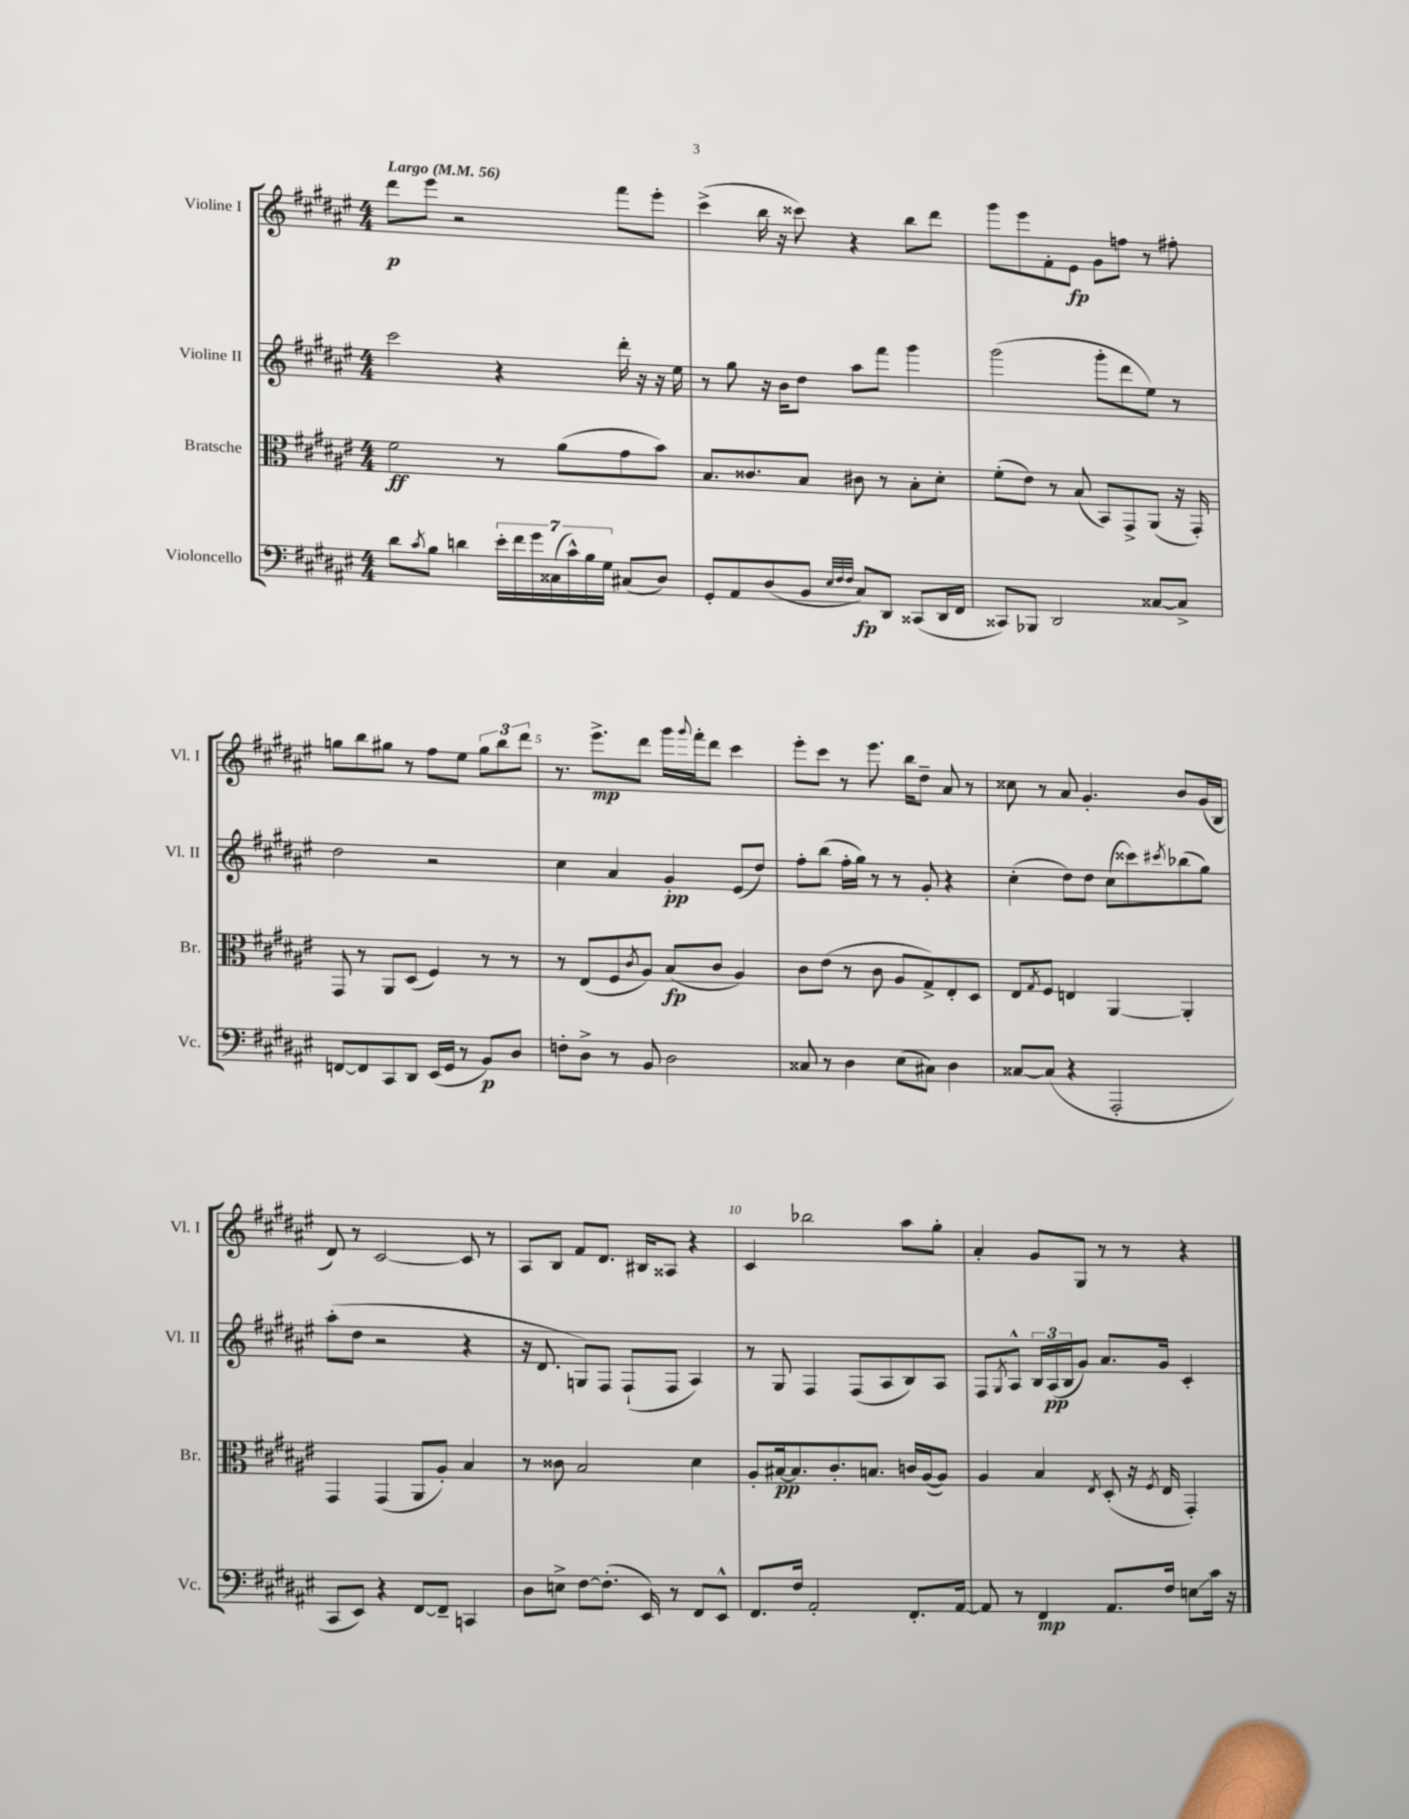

**kern	**kern	**kern	**kern
*staff4	*staff3	*staff2	*staff1
*clefF4	*clefC3	*clefG2	*clefG2
*k[f#c#g#d#a#e#]	*k[f#c#g#d#a#e#]	*k[f#c#g#d#a#e#]	*k[f#c#g#d#a#e#]
*M4/4	*M4/4	*M4/4	*M4/4
*MM56	*MM56	*MM56	*MM56
8d#	2f#	2ccc#	8ddd#
8qc#	.	.	.
8B	.	.	8eee#
4d	.	.	2r
28e#'	8r	4r	.
28f#	.	.	.
28g#	.	.	.
(28C##	.	.	.
.	(8a#	.	.
28c#^^)	.	.	.
28B	.	.	.
28G#	.	.	.
(8C#	8g#	16ddd#'	8fff#
.	.	16r	.
8D#)	8b)	16r	8eee#'
.	.	16ee#	.
=	=	=	=
8GG#'	8.B	8r	(4ccc#^
8AA#	.	8gg#	.
.	8.c##	.	.
(8D#	.	16r	16bb
.	.	16b	16r
8BB	8B	8dd#	8ccc##)
32qqE#	.	.	.
32qqF#	.	.	.
32qqF#	.	.	.
8C#)	8c#	8aa#	4r
8DD#	8r	8fff#	.
(8CC##	8B'	4ggg#	8bb
16DD#	8d#'	.	8ddd#
16FF#	.	.	.
=	=	=	=
8CC##)	(8f#'	(2ggg#	8ggg#
8BBB-	8e#)	.	8eee#
2DD#	8r	.	8f#'
.	(8B	.	8e#
.	8BB)	8ggg#'	8g#
.	8GG#^	8ddd#	8ff
[8C##	(8AA#	8ee#)	8r
8C##^]	16r	8r	8ff#'
.	16GG#')	.	.
=	=	=	=
[8FF	8GG#	2dd#	8gg
8FF]	8r	.	8bb
8CC#	8AA#	.	8gg#
8DD#	(8D#	.	8r
(16EE#	4F#)	2r	8ff#
16GG#	.	.	.
8r	.	.	8ee#
8BB)	8r	.	12gg#
.	.	.	12bb
8D#	8r	.	.
.	.	.	12ddd#
=	=	=	=
8F'	8r	4cc#	8.r
8D#^	(8E#	.	.
.	.	.	8.eee#^
8r	8F#	4a#	.
.	8qc#	.	.
8BB	8A#)	.	8ddd#
2D#	(8B	4g#'	16ggg#
.	.	.	8qqggg#
.	.	.	16fff#'
.	8c#	.	8ddd#
.	4A#)	(8e#	4ccc#
.	.	8dd#)	.
=	=	=	=
8C##	8c#	8ff#'	8eee#'
8r	(8e#	(8bb	8ccc#
4D#	8r	16ff#'	8r
.	.	16gg#)	.
.	8c#	8r	8.eee#
(8E#	8A#	8r	.
.	.	.	16bb
8C#)	8G#^)	8g#'	8dd#~
4D#	8E#'	4r	8a#
.	8D#	.	8r
=	=	=	=
[8C##	8E#	(4cc#'	8cc##
.	8qG#	.	.
(8C##]	8F#	.	8r
4r	4E	8dd#)	8a#
.	.	8dd#	4.g#'
2AAA#'	[4AA#	(8cc#	.
.	.	8ccc##)	.
.	.	8qccc#	.
.	4AA#']	(8bb-	8b
.	.	8gg#)	(16g#
.	.	.	16B
=	=	=	=
8CC#	4GG#	(8aa#'	8d#)
8EE#)	.	8dd#	8r
4r	(4GG#	2r	[2c#
[8FF#	8AA#	.	.
8FF#~]	8A#')	.	.
4CC	4B	4r	8c#]
.	.	.	8r
=	=	=	=
8D#	8r	16r	8A#
.	.	8.d#	.
8E^	8c##	.	8B
[8F#	2B	8G)	8f#
(8.F#']	.	8F#	8.d#
.	.	(8F#`	.
16EE#)	.	.	16B#
8r	.	8F#	8A##
8FF#	4d#	4A#)	4r
8EE#^^	.	.	.
=	=	=	=
8.FF#	8A#'	8r	4c#
.	[16B#	8G#	.
16F#	8.B#]	.	.
2AA#'	.	4F#	2bb-
.	8.c#'	.	.
.	.	(8F#	.
.	8.B	.	.
.	.	8A#	.
8.FF#'	16c	8B)	8aa#
.	([16A#	.	.
.	8A#])	8A#	8gg#'
[16AA#	.	.	.
=	=	=	=
8AA#]	4A#	8F#	4a#'
.	.	8qG#	.
8r	.	8A#^^	.
4FF#	4B	24B	8g#
.	.	(24A#	.
.	.	24B	.
.	.	8g#)	8G#
.	8qE#	.	.
8.AA#	(8D#'	8.a#	8r
.	16r	.	8r
.	8qF#	.	.
16F#	16E#	16g#	.
8E	4GG#')	4c#'	4r
16c#	.	.	.
16r	.	.	.
==	==	==	==
*-	*-	*-	*-
